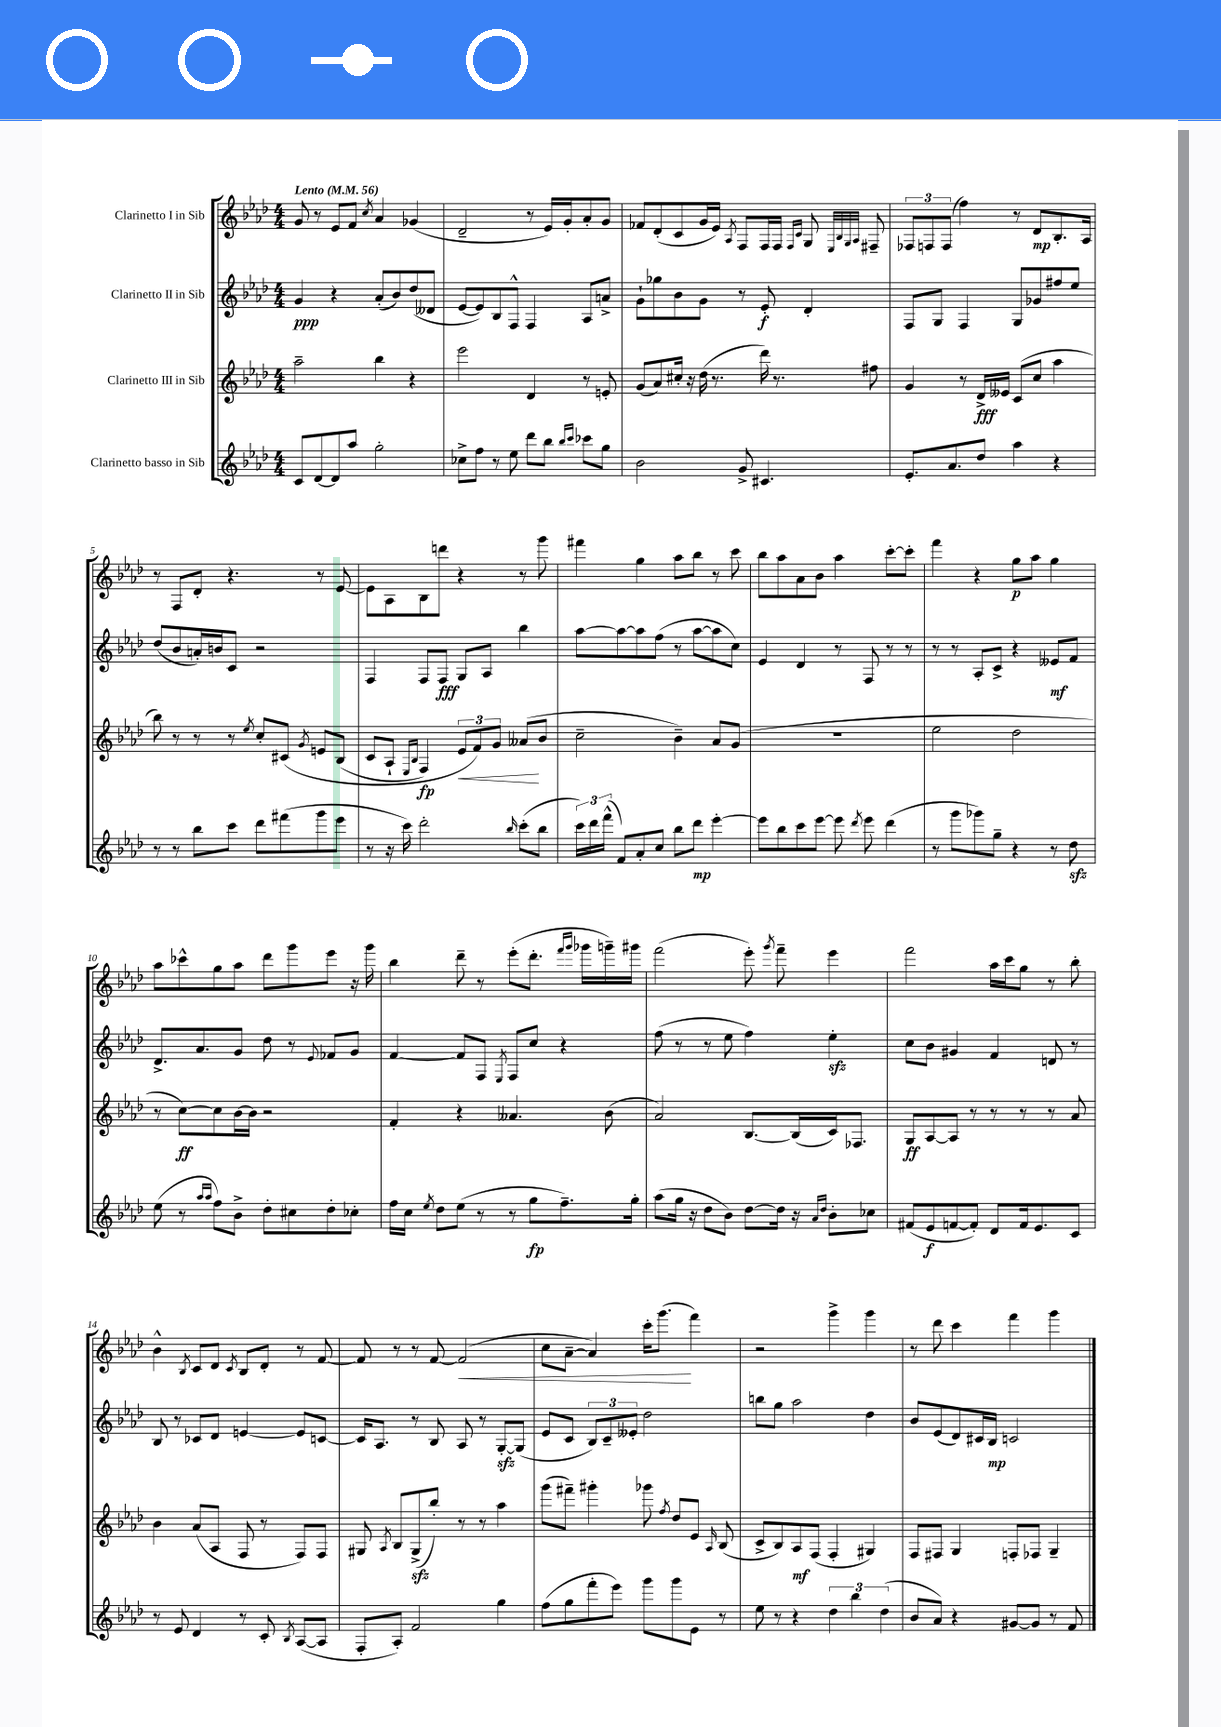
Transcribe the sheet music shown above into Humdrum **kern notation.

**kern	**kern	**kern	**kern
*staff4	*staff3	*staff2	*staff1
*clefG2	*clefG2	*clefG2	*clefG2
*k[b-e-a-d-]	*k[b-e-a-d-]	*k[b-e-a-d-]	*k[b-e-a-d-]
*M4/4	*M4/4	*M4/4	*M4/4
*MM56	*MM56	*MM56	*MM56
8c/L	2aa-~\	4g/	8g/
[8d-/	.	.	8r
8d-/]	.	4r	8e-/L
8aa-/J	.	.	8f/J
.	.	.	8qcc/
2gg'\	4bb-\	(8a-'/L	4a-/
.	.	8b-/)	.
.	4r	(8dd-/	(4g-/
.	.	8d--/J	.
=	=	=	=
8cc-^\L	2eee-\	[8e-/L	2d-~/
8ff\J	.	8e-/])	.
8r	.	8B-/	.
8ee-\	.	8F^^/J	.
8ddd-\L	4d-/	4F/	8r
8bb-\J	.	.	16e-/LL)
.	.	.	16g'/J
16qqbb-/LL	.	.	.
16qqccc/JJ	.	.	.
8ccc-\L	8r	8A-/L	8a-'/
8gg\J	8e'/	8a^/J	8g/J
=	=	=	=
2b-\	(8g/L	8g`\L	8f-/L
.	8a-/)	8gg-\	(8d-'/
.	16cc#'/Jk	8b-\	8c/
.	16r	.	.
.	(16dd-\	8g\J	16g/L
.	8.r	.	16e-/JJ)
.	.	.	8qA-/
8g^/	.	8r	8F/L
4.c#/	16ddd-\)	8e-'/	16F/L
.	8.r	.	16F/JJ
.	.	.	16qqF/LL
.	.	.	16qqc/JJ
.	.	4d-'/	8G/
.	.	.	32qqE-/LLL
.	.	.	32qqB-/
.	.	.	32qqG/
.	.	.	32qqA-/JJJ
.	8ff#\	.	8F#~/
=	=	=	=
8.e-'/L	4g/	8F/L	12F-/L
.	.	.	12F/
.	.	8G/J	.
.	.	.	(12F/J
8.a-/	.	.	.
.	8r	4F/	4ff\)
8dd-/J	16d-^/LL	.	.
.	16e--/JJ	.	.
4aa-\	(8c/L	8G/L	8r
.	8cc/J	8g-/	8d-/L
4r	4aa-\	8ff#/	8.B-'/
.	.	8ee-/J	.
.	.	.	16A-/Jk
=	=	=	=
8r	8bb-\)	(8dd-/L	8r
8r	8r	8b-/	8F/L
8bb-\L	8r	16a'/L)	8d-'/J
.	.	16b/J	.
8ccc\J	8r	8c/J	4.r
.	8qee-/	.	.
8ddd-\L	8cc'/L	2r	.
(8fff#\	&(8c#/J	.	.
.	8qg/	.	.
8ggg\	8e/L	.	8r
8eee-\J	(8B-/J	.	[8e-/
=	=	=	=
8r	8c/L	4F/	8e-\]L
16r	8A-`/J	.	8A-\
16ccc\)	.	.	.
.	16qqE-/LL	.	.
.	16qqB-/JJ	.	.
2ddd-'\	4F/)	8F/L	8B-\
.	.	8F/J	8ddd\J
.	12e-/L	8G/L	4r
.	12f/&)	.	.
.	.	8A-/J	.
.	12g/J	.	.
16qqbb-/	.	.	.
(8ccc'\L	(8a--/L	4bb-\	8r
8bb-\J	8b-/J	.	8ggg\
=	=	=	=
24ccc\LL)	2cc~\	[8aa-\L	4fff#\
24ddd-\	.	.	.
(24fff^^\JJ	.	.	.
8f/L)	.	8aa-\_	.
8a-'/	.	8aa-\]	4gg\
8cc/J	.	(8ff\J	.
8bb-\L	4b-~\)	8r	8aa-\L
8ddd-\J	.	[8aa-\L	8bb-\J
[4eee-'\	8a-/L	8aa-\]	8r
.	(8g/J	8cc\J)	8ccc\
=	=	=	=
8eee-\]L	1r	4e-/	8bb-\L
8bb-\	.	.	8aa-\
8ccc\	.	4d-/	8a-\
[8eee-\J	.	.	8b-\J
8eee-\]	.	8r	4aa-\
8qddd-/	.	.	.
8eee-\	.	8F/	.
(4ddd-\	.	8r	[8ccc'\L
.	.	8r	8ccc'\]J
=	=	=	=
8r	2ee-\	8r	4fff\
8ggg\L	.	8r	.
8ggg-\)	.	8A-'/L	4r
8gg~\J	.	8c^/J	.
4r	2dd-\	4r	8gg\L
.	.	.	8aa-\J
8r	.	8e--/L	4gg\
8dd-\	.	8f/J	.
=	=	=	=
(8ee-\	8r	8.d-^/L	8aa-\L
8r	[8cc\L)	.	8ccc-^^\
.	.	8.a-/	.
16qqaa-/LL	.	.	.
16qqaa-/JJ	.	.	.
8ff\L)	8cc\]	.	8gg\
8b-^\J	[16b-\L	8g/J	8aa-\J
.	16b-\]JJ	.	.
8dd-'\L	2r	8dd-\	8ddd-\L
8cc#\	.	8r	8ggg\
.	.	8qqe-/	.
8dd-'\	.	8f-/L	8eee-\J
8cc-'\J	.	8g/J	16r
.	.	.	16ggg\
=	=	=	=
16ff\LL	4f'/	[4f/	4bb-\
16cc\JJ	.	.	.
8qee-/	.	.	.
8dd-\L	.	.	.
(8ee-\J	4r	8f/]L	8ddd-~\
8r	.	8F/J	8r
.	.	8qE-/	.
8r	4.a--/	8F/L	(8eee-'\L
8gg\L	.	8cc/J	8.ddd-'\J
8.ff~\)	.	4r	.
.	.	.	16qqfff/LL
.	.	.	16qqggg/JJ
.	.	.	16ggg-\LL
.	(8b-\	.	16ggg~\)
16gg'\Jk	.	.	16ggg#\JJ
=	=	=	=
(8aa-\L	2a-/)	(8ff\	(2fff\
16gg\Jk	.	8r	.
16r	.	.	.
8dd-\L	.	8r	.
8b-\J)	.	8ee-\	.
[8dd-\L	[8.B-/L	4ff\)	8eee-'\)
.	.	.	8qggg/
16dd-\]Jk	.	.	8fff~\
16r	(16B-/]L	.	.
16qqa-/LL	.	.	.
16qqdd-/JJ	.	.	.
8b-'\L	16c/J)	4ee-'\	4eee-\
.	8.F-/J	.	.
8cc-\J	.	.	.
=	=	=	=
(8f#/L	8G/L	8cc\L	2fff\
8e-/	[8A-/	8b-\J	.
[8f/	8A-/]J	4g#/	.
8f'/]J)	8r	.	.
8d-/L	8r	4f/	16aa-\LL
.	.	.	16ccc\J
16f/k	8r	.	8gg\J
8.e-/	.	.	.
.	8r	8d/	8r
8c/J	8a-/	8r	8bb-'\
=	=	=	=
8r	4b-\	8B-/	4b-^^\
8e-/	.	8r	.
.	.	.	8qB-/
4d-/	(8a-/L	8c-/L	8c/L
.	8A-/J	8d-/J	8d-/J
.	.	.	8qc/
8r	8F/	[4e/	8B-/L
8c'/	8r	.	8d-'/J
8qB-/	.	.	.
([8A-/L	8F/L)	8e/]L	8r
8A-/]J	8F/J	[8c/J	[8f/
=	=	=	=
8F'/L	8G#/	16c/]LK	8f/]
.	.	8.A-/J	.
.	8qA-/	.	.
8A-'/J)	8B-/L	.	8r
2f/	(8G#^/	8r	8r
.	8bb-'/J)	8B-/	[8f/
.	8r	8A-/	(2f/]
.	8r	8r	.
4gg\	4aa-\	[8G'/L	.
.	.	(8G/]J	.
=	=	=	=
(8ff\L	(8ggg\L	8e-/L	8cc\L
8gg\	8fff#~\J)	8c/J	[8a-~\J
8fff'\	4ggg#'\	12B-/L)	4a-/])
.	.	12c~/	.
8eee-\J)	.	.	.
.	.	12e--'/J	.
8ggg\L	8ggg-\	2dd-\	16ccc'\LK
.	.	.	(8.ggg\J
.	8qff/	.	.
8ggg\	8dd-/L	.	.
8e-\J	8e-/J	.	4fff\)
.	16qqA-/	.	.
8r	(8B-/	.	.
=	=	=	=
8ee-\	8c^/L	8bb\L	2r
8r	8B-/)	8gg\J	.
4r	8A-/	2aa-\	.
.	(8F/J	.	.
6dd-\	4F'/	.	4ggg^\
6bb-\	.	.	.
.	4G#/)	4dd-\	4ggg\
(6dd-\	.	.	.
=	=	=	=
8b-/L	8F/L	8b-/L	8r
8a-/J)	8F#/J	(8e-/	8ddd-\
4r	4G/	8d-/)	4ccc\
.	.	16c#/L	.
.	.	16B-/JJ	.
[8g#/L	8F'/L	2c/	4fff\
8g#/]J	8F-/J	.	.
8r	4G~/	.	4ggg\
8f/	.	.	.
==	==	==	==
*-	*-	*-	*-
